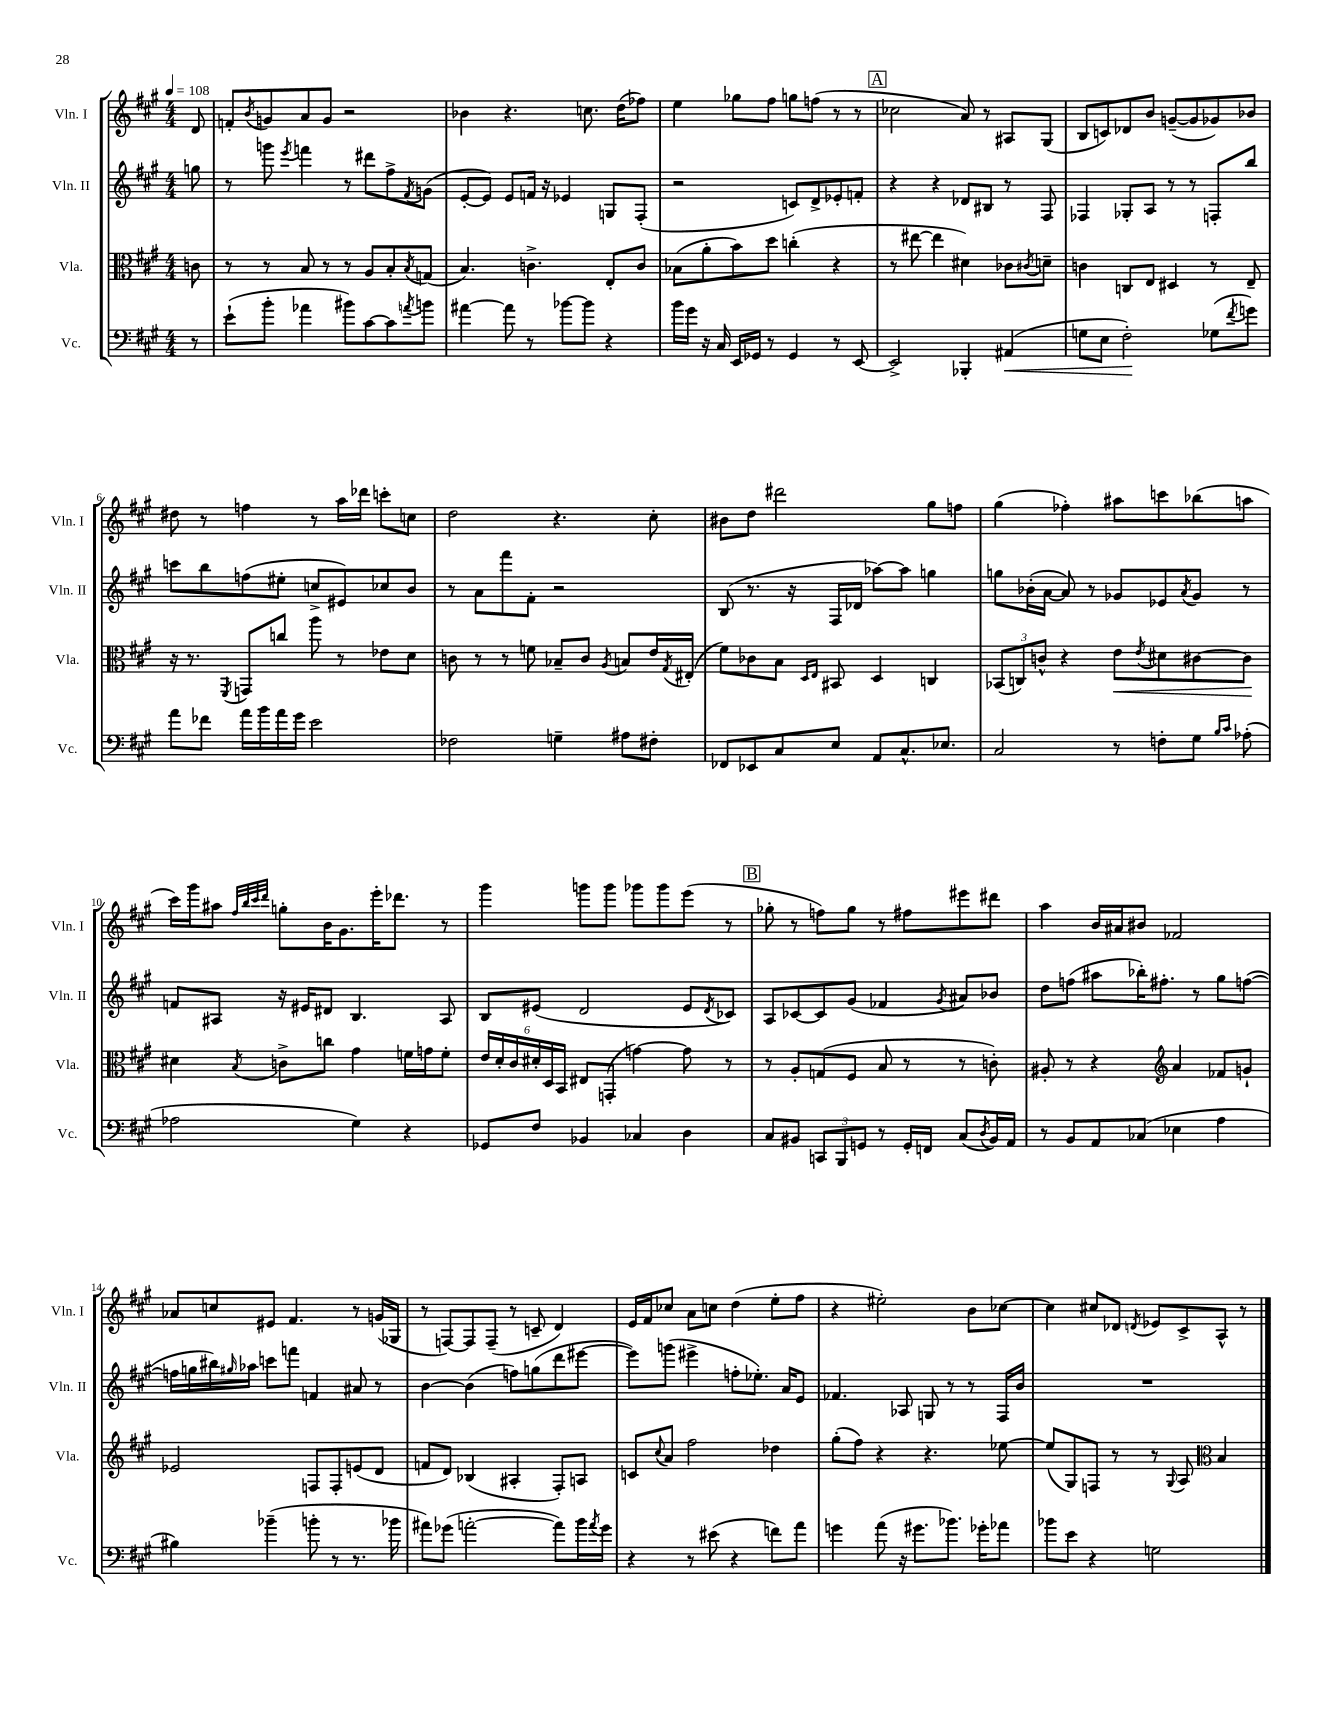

**kern	**dynam	**kern	**dynam	**kern	**kern
*part4	*part4	*part3	*part3	*part2	*part1
*staff4	*staff4	*staff3	*staff3	*staff2	*staff1
*I"Vc.	*	*I"Vla.	*	*I"Vln. II	*I"Vln. I
*I'Vc.	*	*I'Vla.	*	*I'Vln. II	*I'Vln. I
*clefF4	*	*clefC3	*	*clefG2	*clefG2
*k[f#c#g#]	*	*k[f#c#g#]	*	*k[f#c#g#]	*k[f#c#g#]
*M4/4	*	*M4/4	*	*M4/4	*M4/4
*MM108	*	*MM108	*	*MM108	*MM108
=	=	=	=	=	=
8r	.	8cn\	.	8ggn\	8d/
=1	=1	=1	=1	=1	=1
(8e`\L	.	8r	.	8r	8fn'/L
.	.	.	.	.	8qb/
8b'\J	.	8r	.	8gggn\	8gn/
.	.	.	.	8qeee/	.
4a-X\	.	8B/	.	4fffn\	8a/
.	.	8r	.	.	8g/J
8b#X\L)	.	8r	.	8r	2r
[8c#\	.	8A/L	.	8ddd#X\L	.
8c#\]	.	8B'/	.	8ff#^\	.
8qan/	.	8qB/	.	8qf#/	.
8bn\J	.	(8Gn/J	.	(8gn\J	.
=2	=2	=2	=2	=2	=2
[4a#X\	.	4.B/)	.	[8e'/L	4b-X\
.	.	.	.	8e/J])	.
8a#\]	.	.	.	8e/L	4.r
8r	.	4.cn^\	.	16fn/Jk	.
.	.	.	.	16r	.
[8b-X\L	.	.	.	4e-X/	.
8b-\J]	.	.	.	.	8.ccn\
4r	.	8E'/L	.	8Gn/L	.
.	.	.	.	.	(16dd\KL
.	.	8c/J	.	(8F#'/J	8ff-X\J)
=3	=3	=3	=3	=3	=3
16b\LL	.	(8B-X\L	.	2r	4ee\
16g#\JJ	.	.	.	.	.
16r	.	8a'\	.	.	.
16C#/	.	.	.	.	.
16EE/LL	.	8b\)	.	.	8gg-X\L
16GG-X/JJ	.	.	.	.	.
8r	.	8dd\J	.	.	8ff#\J
4GG-/	.	(4ccn'\	.	8cn/L)	8ggn\L
.	.	.	.	8d^/	(8ffn\J
8r	.	4r	.	8e-X'/	8r
[8EE/	.	.	.	8fn'/J	8r
!!LO:REH:place=s1:t=A
=4	=4	=4	=4	=4	=4
2EE^/]	.	8r	.	4r	2cc-X\
.	.	[8ee#X\	.	.	.
.	.	4ee#\]	.	4r	.
4BBB-X'/	.	4d#X\)	.	8d-X/L	8a/)
.	.	.	.	8B#X/J	8r
!	!LO:HP:b	!	!	!	!
(4AA#X/	<	8c-X\L	.	8r	8A#X/L
.	.	8qc#X/	.	.	.
.	.	8dn~\J	.	8F#/	(8G#/J
=5	=5	=5	=5	=5	=5
8Gn\L	.	4cn\	.	4F-X/	8B/L
8E\J	.	.	.	.	8cn/)
2F#'\)	.	8Cn/L	.	8G-X'/L	8d-X/
.	.	8E/J	.	8A/J	8b/J
.	.	4D#X/	.	8r	([8gn~/L
.	.	.	.	8r	8g/]
(8G-X\L	[	8r	.	8Fn'/L	8g-X/)
8qf#/	.	.	.	.	.
8gn\J)	.	8E~/	.	8bb/J	8b-X/J
!!LO:LB:g=z
=6	=6	=6	=6	=6	=6
8a\L	.	16r	.	8cccn\L	8dd#X\
.	.	8.r	.	.	.
8f-X\J	.	.	.	8bb\	8r
.	.	8qFF#/	.	.	.
16a\LL	.	8GGn/L	.	(8ffn\	4ffn\
16b\	.	.	.	.	.
16a\	.	8ccn/J	.	8ee#X'\J	.
16g#\JJ	.	.	.	.	.
2e\	.	8aa\	.	8ccn^/L	8r
.	.	8r	.	8e#X/)	16aa\LL
.	.	.	.	.	16ddd-X\JJ
.	.	8e-X\L	.	8cc-X/	8cccn'\L
.	.	8d\J	.	8b/J	8ccn\J
=7	=7	=7	=7	=7	=7
2F-X\	.	8cn\	.	8r	2dd\
.	.	8r	.	8a\L	.
.	.	8r	.	8fff#\	.
.	.	8fn\	.	8f#'\J	.
4Gn~\	.	8B-X~/L	.	2r	4.r
.	.	8c/J	.	.	.
.	.	8qA/	.	.	.
8A#X\L	.	8Bn/L	.	.	.
8F#X'\J	.	16e/L	.	.	8cc#'\
.	.	8qG#/	.	.	.
.	.	(16E#X'/JJ	.	.	.
=8	=8	=8	=8	=8	=8
8FF-X/L	.	8f#\L)	.	(8B/	8b#X\L
8EE-X/	.	8c-X\	.	8.r	8dd\J
8C#/	.	8B\J	.	.	2ddd#X\
.	.	.	.	16r	.
.	.	16qqD/LL	.	.	.
.	.	16qqE/JJ	.	.	.
8E/J	.	8BB#X/	.	16F#/LL	.
.	.	.	.	16d-X/JJ	.
8AA/L	.	4D/	.	[8aa-X\L)	.
8.C#^^/	.	.	.	8aa-\J]	.
.	.	4Cn/	.	4ggn\	8gg#\L
8.E-X/J	.	.	.	.	.
.	.	.	.	.	8ffn\J
=9	=9	=9	=9	=9	=9
2C#/	.	(12BB-X/L	.	8ggn\L	(4gg#\
.	.	12Cn/)	.	.	.
.	.	.	.	(16b-X'\L	.
.	.	12cn^^/J	.	.	.
.	.	.	.	[16a\JJ	.
.	.	4r	.	8a/])	4ff-X'\)
.	.	.	.	8r	.
!	!	!	!LO:HP:b	!	!
8r	.	8e\L	<	8g-X/L	8aa#X\L
.	.	8qe/	.	.	.
8Fn'\L	.	8d#X\	.	8e-X/	8cccn\
.	.	.	.	8qa/	.
8G#\J	.	[8c#X\	.	8g-/J	(8bb-X\
16qqB/LL	.	.	.	.	.
16qqc#/JJ	.	.	.	.	.
(8A-X'\	.	8c#\J]	.	8r	8aan\J
.	.	.	[	.	.
!!LO:LB:g=z
=10	=10	=10	=10	=10	=10
2A-X\	.	4d#X\	.	8fn/L	16ccc#\LL)
.	.	.	.	.	16ggg#\J
.	.	.	.	8A#X/J	8aa#X\J
.	.	.	.	.	32qqff#/LLL
.	.	.	.	.	32qqbb/
.	.	.	.	.	32qqccc#/
.	.	8qB/	.	.	32qqddd/JJJ
.	.	8cn^\L	.	16r	8ggn'\L
.	.	.	.	16e#X/KL	.
.	.	8ccn\J	.	8d#X/J	16b\K
.	.	.	.	.	8.g#\
4G#\)	.	4g#\	.	4.B/	.
.	.	.	.	.	16eee'\K
.	.	.	.	.	8.ddd-X\J
4r	.	16fn\LL	.	.	.
.	.	16gn\J	.	.	.
.	.	8f'\J	.	8A#/	8r
=11	=11	=11	=11	=11	=11
8GG-X/L	.	24e/LL	.	8B/L	4ggg#\
.	.	24d'/	.	.	.
.	.	24c#/	.	.	.
8F#/J	.	24d#X'/	.	(8e#X/J	.
.	.	24D/	.	.	.
.	.	24BB/JJ	.	.	.
4BB-X/	.	8E#X/L	.	2d/	8gggn\L
.	.	(8GGn'/J	.	.	8ggg\J
4C-X/	.	[4gn\)	.	.	8ggg-X\L
.	.	.	.	.	8ggg-\
4D\	.	8g\]	.	8e#/L	(8eee\J
.	.	.	.	8qd/	.
.	.	8r	.	8c-X/J)	8r
!!LO:REH:place=s1:t=B
=12	=12	=12	=12	=12	=12
8C#/L	.	8r	.	8A/L	8gg-X'\
8BB#X/J	.	8A'/L	.	[8c-X/	8r
12CCn/L	.	(8Gn/	.	8c-/]	8ffn\L)
12BBB/	.	.	.	.	.
.	.	8F#/J	.	(8g#/J	8gg-\J
12GGn/J	.	.	.	.	.
8r	.	8B/	.	4f-X/	8r
16GG'/LL	.	8r	.	.	8ff#X\L
16FFn/JJ	.	.	.	.	.
.	.	.	.	8qg#/	.
(8C#/L	.	8r	.	8a#X/L)	8eee#X\
8qD/	.	.	.	.	.
16BB#/L)	.	8cn'\)	.	8b-X/J	8ddd#X\J
16AA/JJ	.	.	.	.	.
=13	=13	=13	=13	=13	=13
8r	.	8A#X'/	.	8dd\L	4aa\
8BB/L	.	8r	.	(8ffn\J	.
8AA/	.	4r	.	8aa#X\L	16b/LL
.	.	.	.	.	16a#X/J
(8C-X/J	.	.	.	16bb-X'\K)	8b#X/J
.	.	.	.	8.ff#X'\J	.
*	*	*clefG2	*	*	*
4E-X\	.	4a/	.	.	2f-X/
.	.	.	.	8r	.
4A\	.	8f-X/L	.	8gg#\L	.
.	.	8gn`/J	.	([8ffn\J	.
!!LO:LB:g=z
=14	=14	=14	=14	=14	=14
4B#X\)	.	2e-X/	.	16ffn\LL]	8a-X/L
.	.	.	.	16ggn\	.
.	.	.	.	16bb#X\)	8ccn/
.	.	.	.	16qqgg#X/	.
.	.	.	.	16aa-X\JJ	.
(4b-X~\	.	.	.	8cccn\L	8e#X/J
.	.	.	.	8fffn\J	4.f#/
8bn'\	.	8Fn/L	.	4fn/	.
8r	.	8F'/	.	.	.
8.r	.	(8en/	.	8a#X/	8r
.	.	8d/J	.	8r	(16gn/LL
16b-X\	.	.	.	.	16G-X/JJ
=15	=15	=15	=15	=15	=15
8a#X\L)	.	8fn/L	.	[4b\	8r
(8g-X\J	.	8d/J)	.	.	[8Fn/L)
[2an'\	.	(4B-X/	.	(4b\]	8F/]
.	.	.	.	.	(8F~/J
.	.	4A#X'/	.	8ffn\L)	8r
.	.	.	.	(8ggn\	8cn~/
8a\L])	.	8F#'/L)	.	8ddd\	4d/)
16b\L	.	8An/J	.	[8eee#X\J	.
8qa/	.	.	.	.	.
16g-\JJ	.	.	.	.	.
=16	=16	=16	=16	=16	=16
4r	.	8cn/L	.	8eee#\L])	16e/LL
.	.	.	.	.	16f#/J
.	.	8qqcc#/	.	.	.
.	.	8a/J	.	(8gggn\J	8cc-X/J
8r	.	2ff#\	.	4eee#X^\	8a\L
(8e#X\	.	.	.	.	8ccn\J
4r	.	.	.	8ffn'\L	(4dd\
.	.	.	.	8.ee-X'\J)	.
8fn\L)	.	4dd-X\	.	.	8ee'\L
.	.	.	.	16a/KL	.
8a\J	.	.	.	8e/J	8ff#\J
=17	=17	=17	=17	=17	=17
4gn\	.	(8gg#'\L	.	4.f-X/	4r
.	.	8ff#\J)	.	.	.
(8a\	.	4r	.	.	2ee#X'\)
16r	.	.	.	8A-X/	.
8.g#X\L	.	.	.	.	.
.	.	4.r	.	8Gn/	.
8.b-X\J)	.	.	.	8r	.
.	.	.	.	8r	8b\L
16g-X'\KL	.	.	.	.	.
8a-X\J	.	[8ee-X\	.	16F#/LL	[8cc-X\J
.	.	.	.	16b/JJ	.
=18	=18	=18	=18	=18	=18
8b-X\L	.	(8ee-/L]	.	1r	4cc-\]
8e\J	.	8G#/)	.	.	.
4r	.	8Fn/J	.	.	8cc#X/L
.	.	8r	.	.	8d-X/J
.	.	.	.	.	8qdn/
2Gn\	.	8r	.	.	8e-X/L
.	.	8qqG#/	.	.	.
.	.	8A/	.	.	8c#^/
*	*	*clefC3	*	*	*
.	.	4B/	.	.	8A^^/J
.	.	.	.	.	8r
==	==	==	==	==	==
*-	*-	*-	*-	*-	*-
